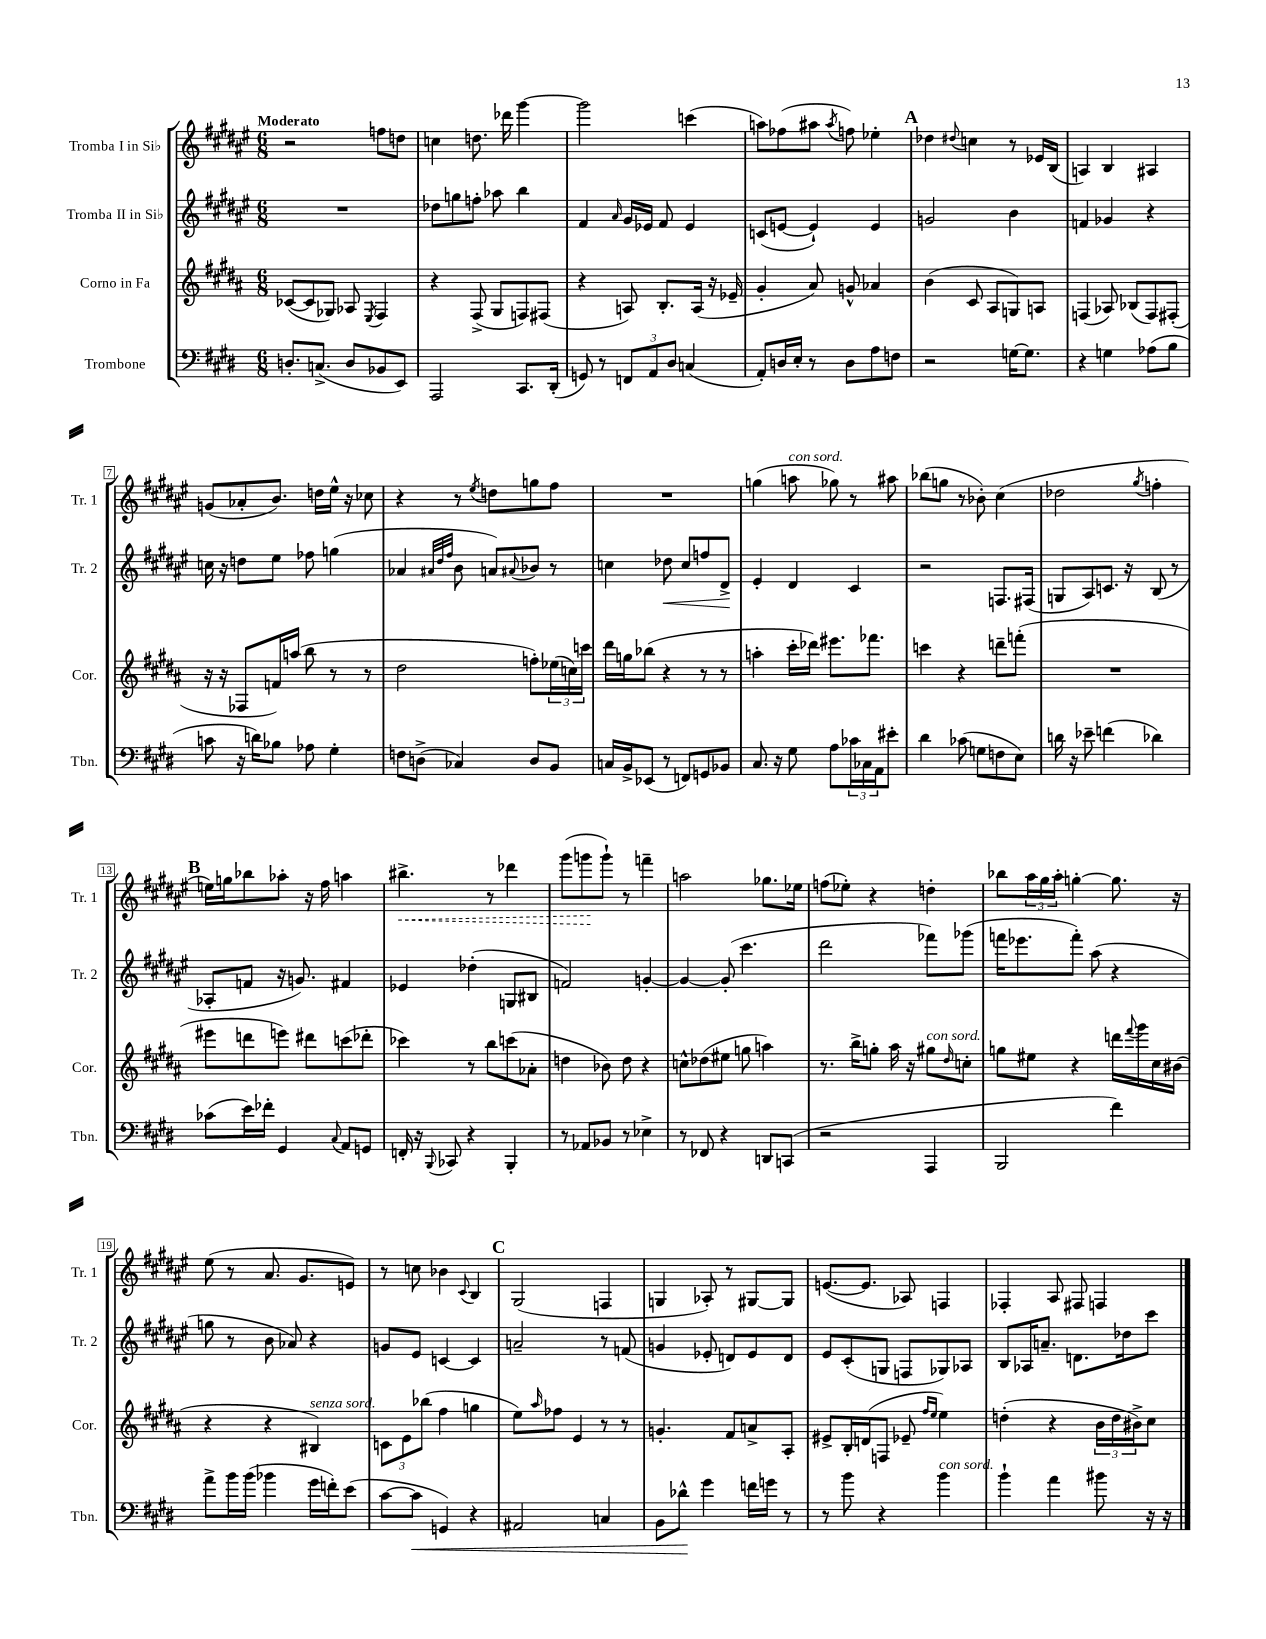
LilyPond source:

<<
\new StaffGroup <<
\new Staff = "s0" \with { instrumentName = "Tromba I in Sib" shortInstrumentName = "Tr. 1" } {
    \clef treble \key fis \major \numericTimeSignature \time 6/8 \tempo "Moderato"
    r2 f''8 d''8 |
    c''4 d''8. des'''16 gis'''4~ |
    gis'''2 c'''4( |
    a''8) fes''8( ais''8 \acciaccatura { ais''8 } f''8) ees''4-. |
    \mark \markup { \bold "A" } des''4 \appoggiatura { dis''8 } c''4 r8 ees'16 b16( |
    a4) b4 ais4 |
    g'8( aes'8-. b'8.) d''16 eis''16-^ r16 ces''8 |
    r4 r8 \acciaccatura { eis''8 } d''8 g''8 fis''8 |
    R2. |
    g''4( a''8^\markup { \italic "con sord." } ges''8) r8 ais''8 |
    bes''8( g''8 r8 bes'8-.) cis''4( |
    des''2 \acciaccatura { gis''8 } f''4-. |
    \mark \markup { \bold "B" } e''16) g''16 bes''8 aes''8-. r16 fis''16 a''4 |
    \once \override Hairpin.style = #'dashed-line bis''4.->\< r8 des'''4 |
    gis'''8( g'''8\! g'''8-!) r8 f'''4-- |
    a''2 ges''8. ees''16 |
    f''8( ees''8-.) r4 d''4-. |
    bes''8 \tuplet 3/2 { ais''16 gis''16 ais''16-. } g''4~-. g''8. r16 |
    eis''8( r8 ais'8. gis'8. e'8) |
    r8 c''8 bes'4 \appoggiatura { cis'8 } b4 |
    \mark \markup { \bold "C" } gis2( f4 |
    g4 aes8-.) r8 gis8~ gis8 |
    e'8.~( e'8. aes8) f4 |
    fes4-. ais8 fis8 f4 \bar "|." |
}
\new Staff = "s1" \with { instrumentName = "Tromba II in Sib" shortInstrumentName = "Tr. 2" } {
    \clef treble \key fis \major \numericTimeSignature \time 6/8
    R2. |
    des''8 g''8 f''8-. aes''8 b''4 |
    fis'4 \grace { ais'16 } gis'16 ees'16 fis'8 ees'4 |
    c'8( e'8~ e'4-!) e'4 |
    \mark \markup { \bold "A" } g'2 b'4 |
    f'4 ges'4 r4 |
    c''16 r16 d''8 eis''8 fes''8 g''4( |
    aes'4 \grace { ais'32 dis''32 fis''32 } b'8 a'8) \appoggiatura { ais'8 } bes'8 r8 |
    c''4 des''8\< c''8 f''8 dis'8->\! |
    eis'4-. dis'4 cis'4 |
    r2 f8. fis16( |
    g8 ais8) c'8. r16 b8( r8 |
    \mark \markup { \bold "B" } aes8-. f'8 r16 g'8.) fis'4 |
    ees'4 des''4-.( g8 bis8 |
    f'2) g'4~-. |
    g'4~ g'8-.( cis'''4. |
    dis'''2 fes'''8) ges'''8( |
    f'''16 ees'''8. f'''8-.) ais''8( r4 |
    g''8 r8 b'8 aes'8) r4 |
    g'8 eis'8 c'4~ c'4 |
    \mark \markup { \bold "C" } a'2-- r8 f'8( |
    g'4 ees'8-. d'8) ees'8 d'8 |
    eis'8 cis'8-.( g8 f8 ges8) aes8 |
    b8 aes16 a'8.-- d'8. des''16 cis'''8 \bar "|." |
}
\new Staff = "s2" \with { instrumentName = "Corno in Fa" shortInstrumentName = "Cor." } {
    \clef treble \key b \major \numericTimeSignature \time 6/8
    ces'8~( ces'8 ges8) aes8 \acciaccatura { e8 } fis4 |
    r4 fis8->( gis8 f8) fis8( |
    r4 a8) b8.-. a16( r16 ees'16-- |
    gis'4-. ais'8) g'8-^ aes'4 |
    \mark \markup { \bold "A" } b'4( cis'8 ais8 g8) a8 |
    f4( aes8) bes8( f8) fis8-.( |
    r16 r16 fes8 f'16) a''16( b''8 r8 r8 |
    dis''2 f''8-.) \tuplet 3/2 { ees''16( c''16) c'''16 } |
    dis'''16 g''16 bes''8( r4 r8 r8 |
    a''4-. cis'''16-. des'''16) eis'''8. fes'''8. |
    c'''4 r4 d'''8-- f'''8-.( |
    R2. |
    \mark \markup { \bold "B" } eis'''8 d'''8 e'''8) dis'''8 c'''8( des'''8-. |
    ces'''4) r8 b''8 c'''8( aes'8-. |
    d''4 bes'8) d''8 r4 |
    c''8-^ des''8( eis''8 g''8 a''4) |
    r8. b''16-> g''8-. ais''16 r16 gis''8^\markup { \italic "con sord." } \grace { dis''16 } c''8-. |
    g''8 eis''8 r4 d'''16 \appoggiatura { fis'''8 } gis'''16 cis''16 bis'16( |
    r4 r4 bis4^\markup { \italic "senza sord." }) |
    \tuplet 3/2 { c'8 e'8 bes''8( } fis''4 g''4 |
    \mark \markup { \bold "C" } e''8) \grace { ais''16 } fes''8 e'4 r8 r8 |
    g'4.-. fis'8 a'8-> ais8-. |
    eis'8-> b16-. d'16( f8 ees'8-- \grace { fis''16 e''16 } e''4) |
    d''4-.( r4 \tuplet 3/2 { b'16 d''16 bis'16->) } cis''8 \bar "|." |
}
\new Staff = "s3" \with { instrumentName = "Trombone" shortInstrumentName = "Tbn." } {
    \clef bass \key e \major \numericTimeSignature \time 6/8
    d8.-. c8.->( d8 bes,8 e,8) |
    a,,2 cis,8. dis,16-.( |
    g,8) r8 \tuplet 3/2 { f,8 a,8 dis8 } c4( |
    a,8-.) d16 e16-. r8 d8 a8 f8 |
    \mark \markup { \bold "A" } r2 g16~ g8. |
    r4 g4 aes8( b8 |
    c'8 r16 d'16) bes8 aes8 gis4-. |
    f8 d8->( ces4) d8 b,8 |
    c16 b,16-> ees,8( r8 f,8) g,8 bes,8 |
    cis8. r16 gis8 a8 \tuplet 3/2 { ces'16 ces16 a,16 } eis'8-. |
    dis'4 ces'8( g8 f8 e8) |
    d'16 r16 ees'8-- f'4( des'4) |
    \mark \markup { \bold "B" } ces'8( e'16) fes'16-. gis,4 \appoggiatura { cis8 } a,8 g,8 |
    f,16-. r16 \appoggiatura { b,,8 } ces,8 r4 b,,4-. |
    r8 aes,8 bes,8 r8 ees4-> |
    r8 fes,8 r4 d,8 c,8( |
    r2 a,,4 |
    b,,2 fis'4) |
    a'8-> b'16 b'16( bes'4 gis'16 f'16-.) e'8( |
    cis'8~ cis'8\< g,4) r4 |
    \mark \markup { \bold "C" } ais,2 c4 |
    b,8 des'8-^\! gis'4 f'16 g'16 r8 |
    r8 b'8 r4 b'4^\markup { \italic "con sord." } |
    b'4-! a'4 bis'8 r16 r16 \bar "|." |
}
>>
>>
\layout { \context { \Score \override BarNumber.stencil = #(make-stencil-boxer 0.1 0.3 ly:text-interface::print) } }
